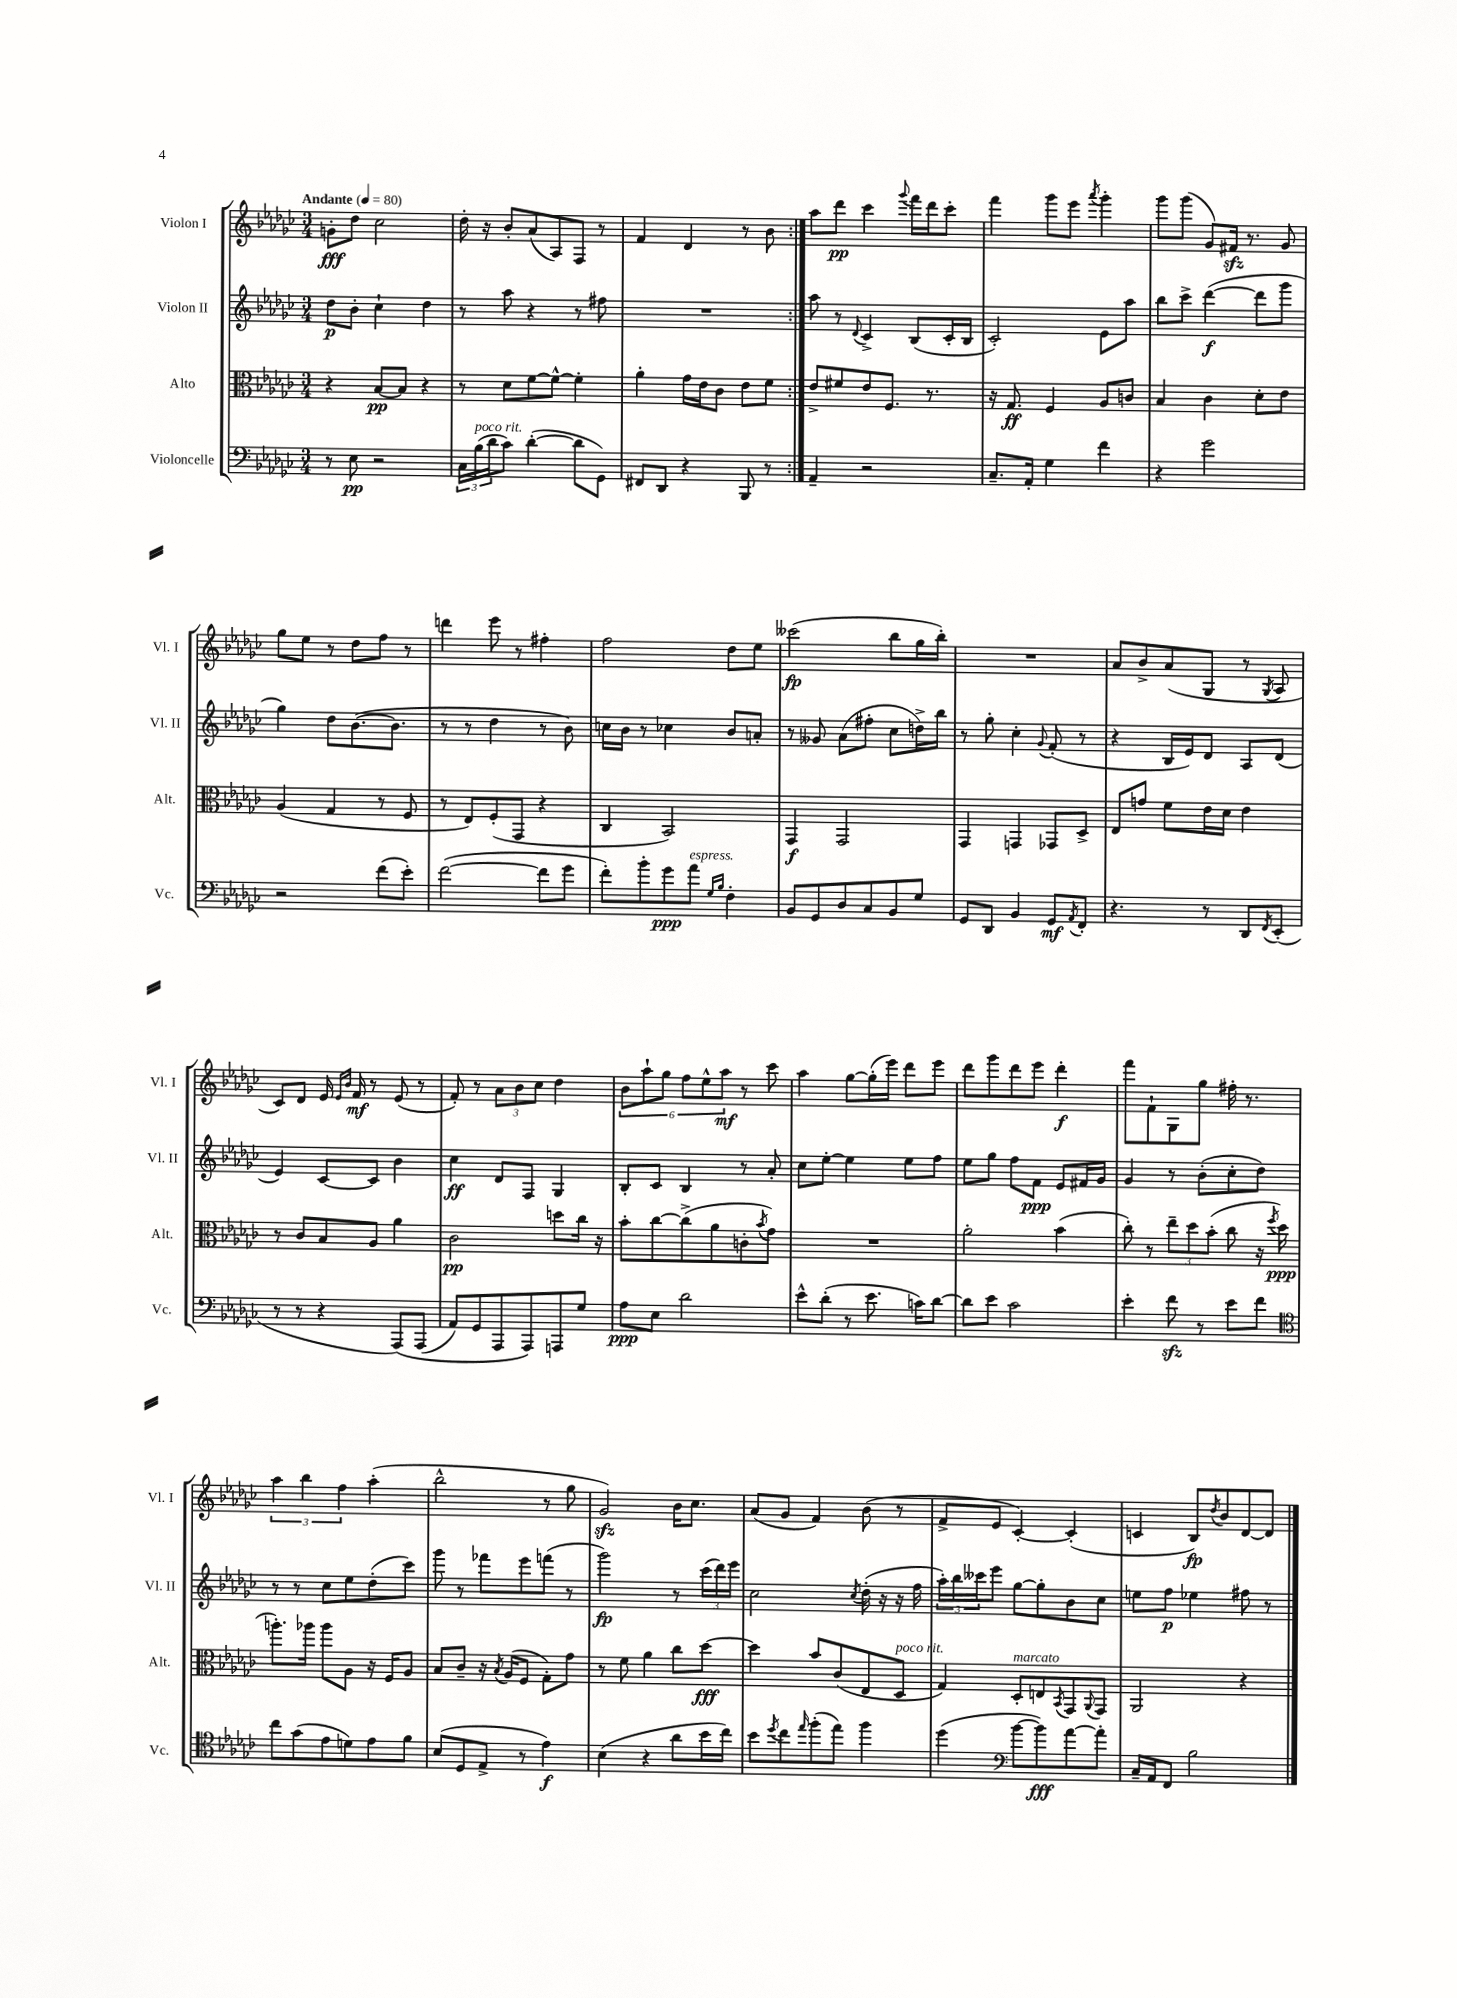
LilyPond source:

<<
\new StaffGroup <<
\new Staff = "s0" \with { instrumentName = "Violon I" shortInstrumentName = "Vl. I" } {
    \clef treble \key ges \major \numericTimeSignature \time 3/4 \tempo "Andante" 4 = 80
    \repeat volta 2 { g'8-.\fff des''8 ces''2 |
    des''16-. r16 bes'8-. aes'8( aes8) f8 r8 |
    f'4 des'4 r8 bes'8 | }
    aes''8 des'''8\pp ces'''4 \appoggiatura { ges'''8 } f'''16 des'''16 ces'''8-. |
    f'''4 ges'''8 ees'''8 \acciaccatura { aes'''8 } ges'''4-. |
    ges'''8 ges'''8( ges'8) fis'16\sfz r8. ges'8 |
    ges''8 ees''8 r8 des''8 f''8 r8 |
    d'''4 ees'''8 r8 fis''4-. |
    f''2 des''8 ees''8 |
    ceses'''2\fp( bes''8 ges''16 bes''16-.) |
    R2. |
    aes'8 bes'8-> aes'8( ges8 r8 \acciaccatura { ges8 } aes8 |
    ces'8) des'8 ees'16 \grace { ees'16 bes'16 } f'16\mf r8 ees'8( r8 |
    f'8-.) r8 \tuplet 3/2 { aes'8 bes'8 ces''8 } des''4 |
    \tuplet 6/4 { bes'8 aes''8-! ges''8 f''8 ees''8-^ aes''8\mf } r8 ces'''8 |
    aes''4 ges''8~ ges''16-.( ees'''16) des'''8 ees'''8 |
    des'''8 ges'''8 des'''8 ees'''8 des'''4-.\f |
    f'''8 f'8-! ges8 ges''8 fis''16-. r8. |
    \tuplet 3/2 { aes''4 bes''4 f''4 } aes''4-.( |
    bes''2-^ r8 ges''8 |
    ges'2\sfz) bes'16 ces''8. |
    aes'8( ges'8 f'4) bes'8( r8 |
    f'8-> ees'8 ces'4~-.) ces'4-.( |
    c'4 bes8\fp) \acciaccatura { des''8 } bes'8 des'8~ des'8 \bar "|." |
}
\new Staff = "s1" \with { instrumentName = "Violon II" shortInstrumentName = "Vl. II" } {
    \clef treble \key ges \major \numericTimeSignature \time 3/4
    \repeat volta 2 { des''8\p bes'8-. ces''4-! des''4 |
    r8 aes''8 r4 r8 fis''8 |
    R2. | }
    aes''8 r8 \appoggiatura { des'8 } ces'4-> bes8( ces'16-. bes16 |
    ces'2-.) ees'8 aes''8 |
    bes''8 ces'''8-> des'''4~\f( des'''8 ges'''8 |
    ges''4) des''8 bes'8.~( bes'8. |
    r8 r8 des''4 r8 bes'8) |
    c''16 bes'16 r8 ces''4 bes'8 a'8-. |
    r8 geses'8 aes'8( fis''8-. ces''8 d''16->) bes''16 |
    r8 ges''8-. ces''4-. \appoggiatura { ges'8 } f'8-.( r8 |
    r4 bes16 ees'16) des'8 aes8 des'8( |
    ees'4) ces'8~ ces'8 bes'4 |
    ces''4\ff des'8 f8 ges4 |
    bes8-. ces'8 bes4 r8 aes'8-. |
    ces''8 ees''8~-. ees''4 ees''8 f''8 |
    ees''8 ges''8 f''8 f'8\ppp ees'8 fis'16 ges'16 |
    ges'4 r8 bes'8-.( ces''8-. des''8) |
    r8 r8 ces''8 ees''8 des''8-.( ces'''8) |
    ges'''8 r8 fes'''8 ees'''8 f'''8( r8 |
    ges'''2\fp) r8 \tuplet 3/2 { ces'''16( des'''16) ees'''16 } |
    ces''2 \acciaccatura { ces''8 } des''16-.( r16 r16 f''16 |
    \tuplet 3/2 { aes''16-.) bes''16 ceses'''16 } ees'''8 ges''8~ ges''8-. bes'8 ces''8 |
    e''8 f''8\p ees''4 fis''8 r8 \bar "|." |
}
\new Staff = "s2" \with { instrumentName = "Alto" shortInstrumentName = "Alt." } {
    \clef alto \key ges \major \numericTimeSignature \time 3/4
    \repeat volta 2 { r4 bes8~\pp bes8 r4 |
    r8 des'8 f'8~ f'8~-^ f'4-. |
    aes'4-. ges'16 ees'16 ces'8 ees'8 f'8 | }
    ees'8-> fis'8 ees'8 f8. r8. |
    r16 ges8.\ff f4 aes8 c'8 |
    bes4 ces'4 des'8-. ees'8 |
    aes4( ges4 r8 f8 |
    r8 ees8) f8-.( ges,8 r4 |
    ces4 bes,2) |
    ges,4\f ges,2 |
    ges,4 g,4 ges,8 des8-> |
    ees8 g'8 f'8 ees'16 des'16 ees'4 |
    r8 ces'8 bes8 aes8 aes'4 |
    ces'2\pp d''8 ces''16 r16 |
    bes'8-. ces''8~ ces''8->( aes'8 c'8-. \acciaccatura { bes'8 } ges'8) |
    R2. |
    aes'2-. bes'4( |
    ces''8-.) r8 \tuplet 3/2 { ees''8-- des''8 bes'8-.( } ces''8 r16 \acciaccatura { f''8 } des''16\ppp |
    a''8.-.) aes''16 aes''8 aes8 r16 f16 aes8 |
    bes8 ces'8-- r16 \acciaccatura { bes8 } aes16( f8 ges8-.) ges'8 |
    r8 f'8 aes'4 ces''8 des''8~\fff |
    des''4 bes'8 ces'8( ees8 des8^\markup { \italic "poco rit." } |
    ges4) des8-.^\markup { \italic "marcato" } e8 \acciaccatura { bes,8 } ges,8 \appoggiatura { aes,8 } ges,8 |
    aes,2 r4 \bar "|." |
}
\new Staff = "s3" \with { instrumentName = "Violoncelle" shortInstrumentName = "Vc." } {
    \clef bass \key ges \major \numericTimeSignature \time 3/4
    \repeat volta 2 { r8 ees8\pp r2 |
    \tuplet 3/2 { ces16 bes16^\markup { \italic "poco rit." }( des'16 } ces'8) des'4~-.( des'8 ges,8) |
    fis,8 des,8 r4 bes,,8 r8 | }
    aes,4-- r2 |
    ces8.-- aes,16-. ges4 f'4 |
    r4 ges'2 |
    r2 f'8( ees'8-.) |
    f'2~( f'8 ges'8 |
    f'8-.) bes'8-. ges'8\ppp aes'8^\markup { \italic "espress." } \grace { ges16 bes16 } f4-. |
    bes,8 ges,8 des8 ces8 bes,8 ges8 |
    ges,8 des,8 bes,4 ges,8\mf \acciaccatura { aes,8 } f,8-. |
    r4. r8 des,8 \acciaccatura { f,8 } ees,8-.( |
    r8 r8 r4 aes,,8)\( aes,,8( |
    aes,8) ges,8 aes,,8 aes,,8\) a,,8 ges8 |
    aes8\ppp ees8 des'2 |
    ees'8-^ des'8-.( r8 ees'8. c'16) des'8~ |
    des'8 ees'8 ces'2 |
    ees'4-. f'8\sfz r8 ees'8 f'8 |
    \clef tenor ces''8 ges'8( ees'8 d'8) ees'8 f'8 |
    bes8( des8 ees8-> r8 ees'4\f) |
    bes4( r4 aes'8 bes'16 ces''16) |
    bes'8 \acciaccatura { des''8 } ces''8 \grace { ees''16 } f''8-.( ees''8) f''4 |
    des''4( \clef bass bes'8~ bes'8\fff) aes'8~ aes'8-. |
    ces16-- aes,16 f,8 bes2 \bar "|." |
}
>>
>>
\layout { \context { \Score \remove "Bar_number_engraver" } }
